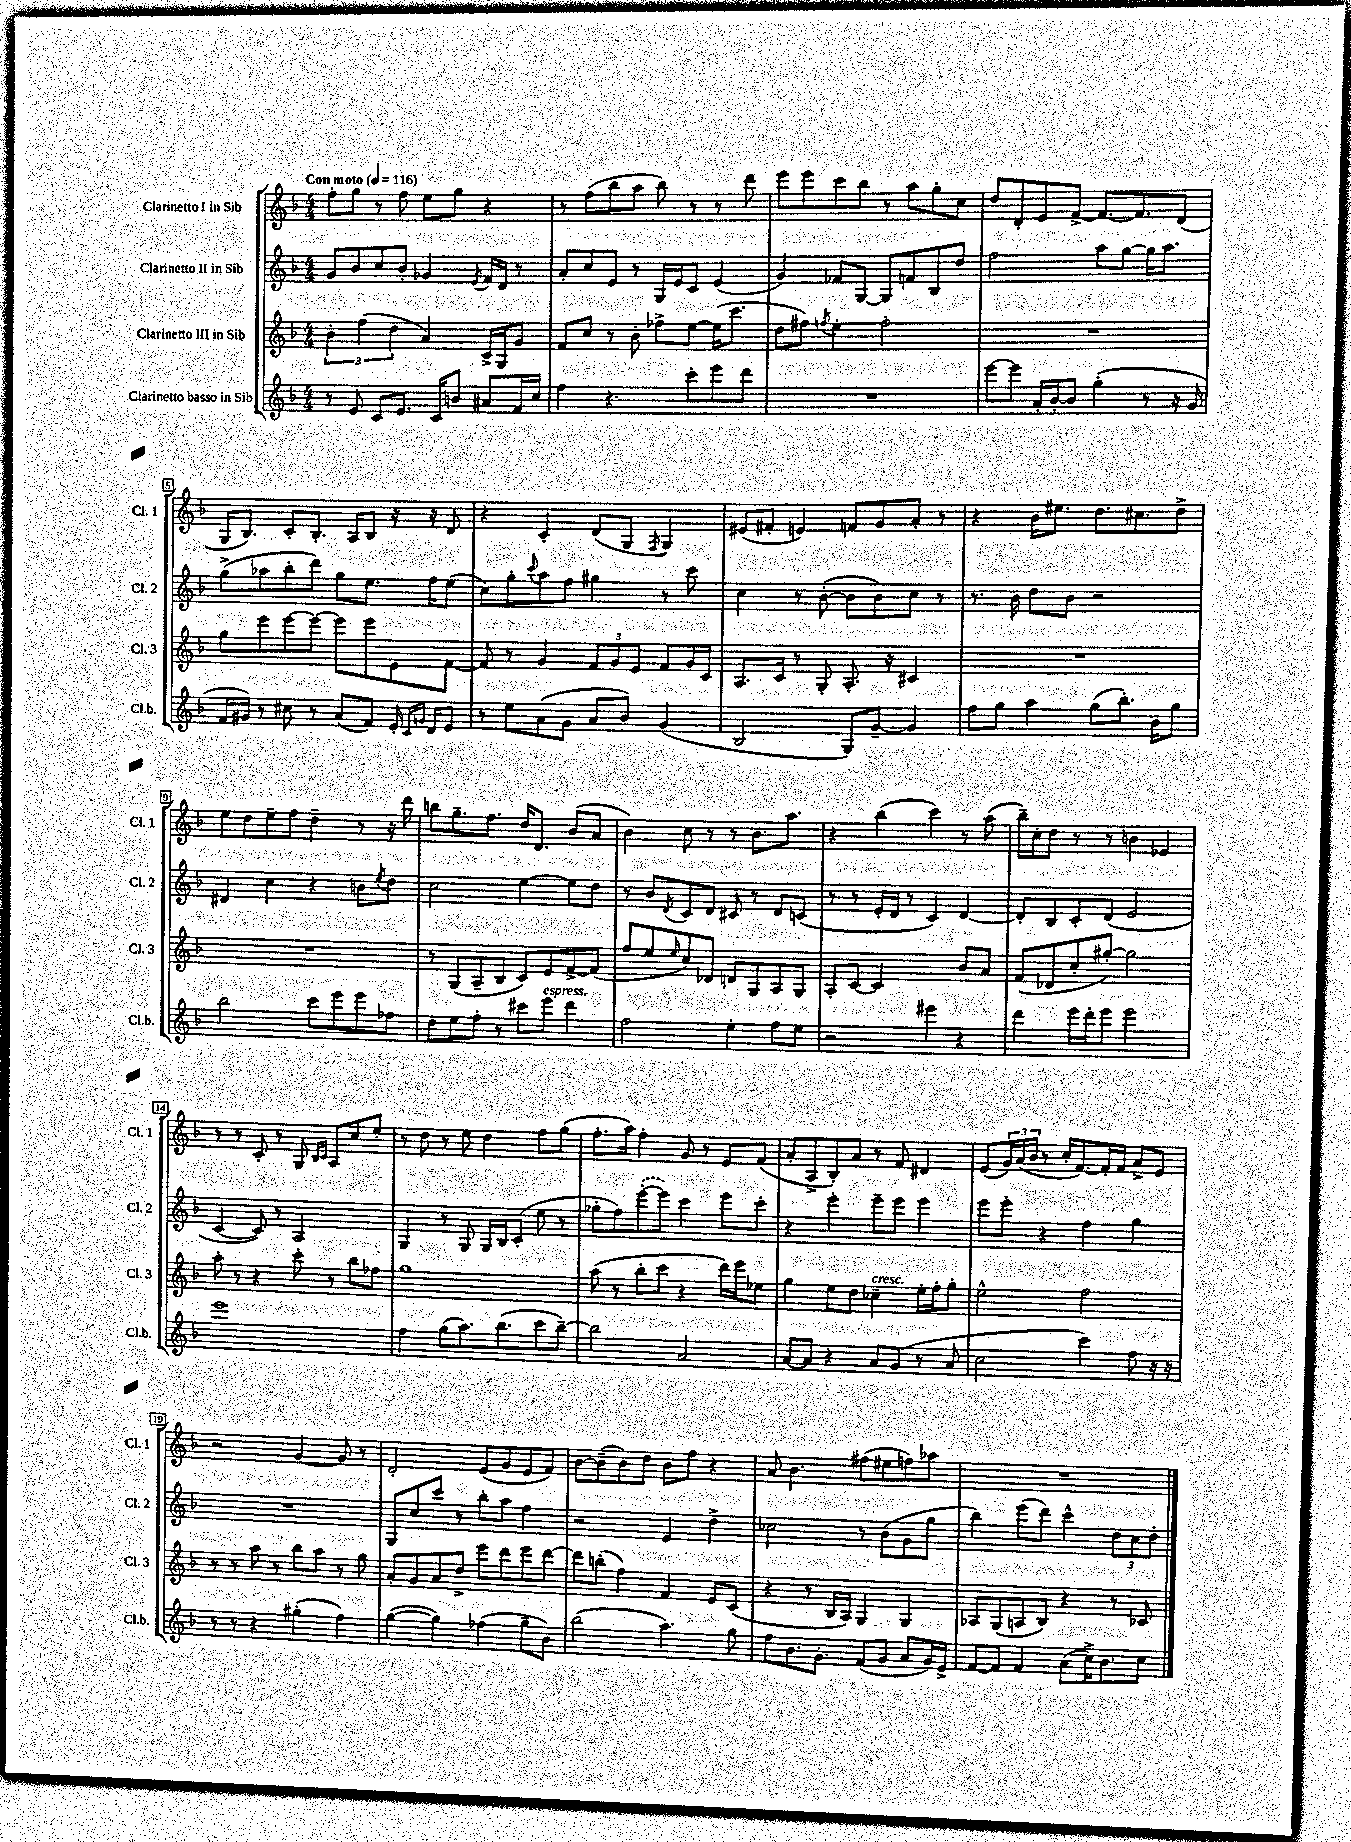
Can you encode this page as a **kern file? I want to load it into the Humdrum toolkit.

**kern	**kern	**kern	**kern
*staff4	*staff3	*staff2	*staff1
*clefG2	*clefG2	*clefG2	*clefG2
*k[b-]	*k[b-]	*k[b-]	*k[b-]
*M4/4	*M4/4	*M4/4	*M4/4
*MM116	*MM116	*MM116	*MM116
8r	6b-'	8g	8ff'
8e	.	8b-	8gg
.	(6ff	.	.
8c	.	8cc	8r
.	6dd	.	.
8.e	.	8b-'	8ff
.	4a)	4g-	8ee
16c	.	.	.
8b	.	.	8gg
.	.	8qe	.
8a#	16c^	16f	4r
.	16G	16d	.
16f	8g	8r	.
16cc	.	.	.
=	=	=	=
4ff	8f	8a'	8r
.	8cc	8cc	(8ff
4.r	8r	8e	8bb-
.	8b-'	8r	8aa
.	8ff-^	16G	8bb-)
.	.	16e	.
8ccc'	[8ee	8c	8r
8eee	(16ee]	(4e	8r
.	8.ccc	.	.
8ddd	.	.	8ddd
=	=	=	=
1r	8dd	4g)	8eee
.	8ff#)	.	8eee
.	8qff	.	.
.	4ee'	8f-	8ccc
.	.	[8G	8bb-
.	2ff'	8G]	8r
.	.	8f	8aa
.	.	8B-	8gg'
.	.	8dd	8cc
=	=	=	=
[8eee	1r	2ff	8dd
8eee]	.	.	8d'
16a'	.	.	8e
[16b-'	.	.	.
8b-]	.	.	[8f^
(4gg'	.	8aa	8.f_
.	.	[8gg	.
.	.	.	8.f]
8r	.	16gg]	.
.	.	8.aa	.
16r	.	.	(8d
16g	.	.	.
=	=	=	=
16f	8gg	(8gg^	16G
16g#)	.	.	8.B-)
8r	8eee	8aa-	.
8cc#	[8eee	8bb-'	8c'
8r	8eee_	8ddd)	8.B-'
(8a	8eee]	8gg	.
.	.	.	16A
8f)	8eee	8.ee	8B-
16e'	8e	.	16r
16qqc	.	.	.
16qqg	.	.	.
16d	.	16ff	16r
8e	[8f	(8ee	8d
=	=	=	=
8r	8f]	8cc)	4r
8ee	8r	8gg'	.
.	.	8qqccc	.
(8a	4g	8aa	4c'
8g	.	8ff	.
8a	12f	4gg#	(8d
.	12g	.	.
8b-)	.	.	8G
.	12e	.	.
.	.	.	8qF
(4g	8f	8r	4G)
.	16g	8ccc	.
.	16c	.	.
=	=	=	=
2B-	8.A	4cc	(8e#
.	.	.	8f#'
.	16c	.	.
.	8r	8r	4e)
.	8G'	([8b-'	.
8G)	8.A'	8b-]	8f
[8g~	.	8b-)	8g
.	16r	.	.
4g]	4c#	8cc	8a'
.	.	8r	8r
=	=	=	=
8ff	1r	8.r	4r
8gg	.	.	.
.	.	16b-	.
4aa	.	8dd	16b-
.	.	.	8.ee#
.	.	8b-	.
(8gg	.	2r	8.dd
8.bb-')	.	.	.
.	.	.	8.cc#
16b-	.	.	.
8gg	.	.	8dd^
=	=	=	=
2bb-	1r	4d#	8ee
.	.	.	8dd
.	.	4cc	8ee~
.	.	.	8ff
8ccc	.	4r	4dd~
8eee	.	.	.
8eee	.	8b	8r
.	.	8qee	.
8ff-	.	8dd	16r
.	.	.	16ddd
=	=	=	=
8dd	8r	2cc	8bb
8ee	(8G	.	8.gg~
8ff'	8A~	.	.
.	.	.	8.ff
8r	8B-	.	.
8ccc#	8c)	[4ee	16dd
.	.	.	8.d
8eee	8e	.	.
4ddd	[8f^	8ee]	(8b-
.	(8f]	8dd	8a
=	=	=	=
2ff	8ff	8r	4b-)
.	8ee	8b-	.
.	16qqee	8qd	.
.	8cc)	8c	8cc
.	8d-	8d	8r
4ee'	8d	8c#	8r
.	8G	8r	8.b-
8ff	8A	8d	.
.	.	.	8.aa
8ee	8G	(8c	.
=	=	=	=
2r	8A'	8r	4r
.	[8c	8r	.
.	2c]	16e'	(4bb-
.	.	16d	.
.	.	8r	.
4eee#	.	4c)	4ccc)
4r	8b-	[4d	8r
.	8a	.	(8aa
=	=	=	=
4ddd	(8f	8d']	16bb-~)
.	.	.	16cc'
.	8d-	8B-	8dd
16eee	8cc'	8c'	8r
16ddd'	.	.	.
8eee	[8gg#')	(8d	8r
2eee	2gg#]	2e	4b
.	.	.	4e-
=	=	=	=
1eee	8aa'	[4c	8r
.	8r	.	8r
.	4r	8c])	8c'
.	.	8r	8r
.	8ccc'	2A	8G
.	.	.	16qqB-
.	.	.	16qqc
.	8r	.	8A
.	8bb-	.	8cc
.	8ff-	.	8ee'
=	=	=	=
4ff	1gg	4G	8r
.	.	.	8dd
(8gg	.	8r	8r
8.aa)	.	8G	8ee
.	.	16G	4dd
(8.bb-	.	16B-	.
.	.	(8c'	.
8ccc	.	8ee	8ff
[8bb-~)	.	8r	(8gg
=	=	=	=
2bb-]	(8aa	8gg-'	8.ff'
.	8r	8ff)	.
.	.	.	16aa)
.	8bb-'	([8eee'	4ff'
.	8ccc	8eee])	.
2a	4r	4ccc	8g
.	.	.	8r
.	16ddd)	8eee	8e
.	16eee	.	.
.	8ee-	8ccc'	(8f
=	=	=	=
[8a	4gg	4r	8a'
8a]	.	.	8A^
4r	8ee	4eee'	8B-')
.	8dd	.	8a
8a	4cc-~	8eee~	8r
(8g	.	8eee	8f
8r	16ee'	4eee	4d#
.	16ff'	.	.
8a	8gg'	.	.
=	=	=	=
2cc	2ee^^	8eee	(8e
.	.	8eee'	24g)
.	.	.	(24a
.	.	.	24b-
.	.	4r	8r
.	.	.	16cc'
.	.	.	[8.f)
4ccc)	2ff	4ff	.
.	.	.	16f']
.	.	.	16f
8ff	.	4gg	8a^
16r	.	.	8e
16r	.	.	.
=	=	=	=
8r	8r	1r	2r
8r	8r	.	.
4r	8aa	.	.
.	8r	.	.
(4gg#'	8bb-	.	[4g
.	8aa	.	.
4ff)	8r	.	8g]
.	8gg	.	8r
=	=	=	=
([4gg	8a'	8G	2d'
.	8g	8cc	.
4gg])	8a	8ccc	.
.	8dd^	8r	.
(4ff-	8eee	8bb-'	(8e
.	8ddd	8aa	8g
8gg~	8eee	4ff	8e
8b-)	[8ddd	.	8f)
=	=	=	=
(2bb-	8ddd]	2r	[8b-
.	(8bb'	.	(8b-~]
.	4ff)	.	8b-)
.	.	.	8dd
4.aa)	4f	4e	8b-
.	.	.	8ff
.	8e	4dd^	4r
8gg	(8c	.	.
=	=	=	=
8ff	4r	2cc-	8a
8.b-	.	.	4.b-
.	8r	.	.
8.g'	.	.	.
.	16B-	.	.
.	16A)	.	.
(8f	4G	8r	(8ff#
8g	.	(8b-	8ee#
8a	4G	8g	8ff)
16g)	.	8gg	8aa-
16e^	.	.	.
=	=	=	=
[8f	8A-	4bb-)	1r
8f]	(8G	.	.
4f	8A	(8eee	.
.	8B-)	8ddd)	.
(8a	4r	4ccc^^	.
16cc^)	.	.	.
8.b-	.	.	.
.	8r	12dd	.
.	.	12cc	.
8cc	8c-	.	.
.	.	12dd'	.
==	==	==	==
*-	*-	*-	*-
